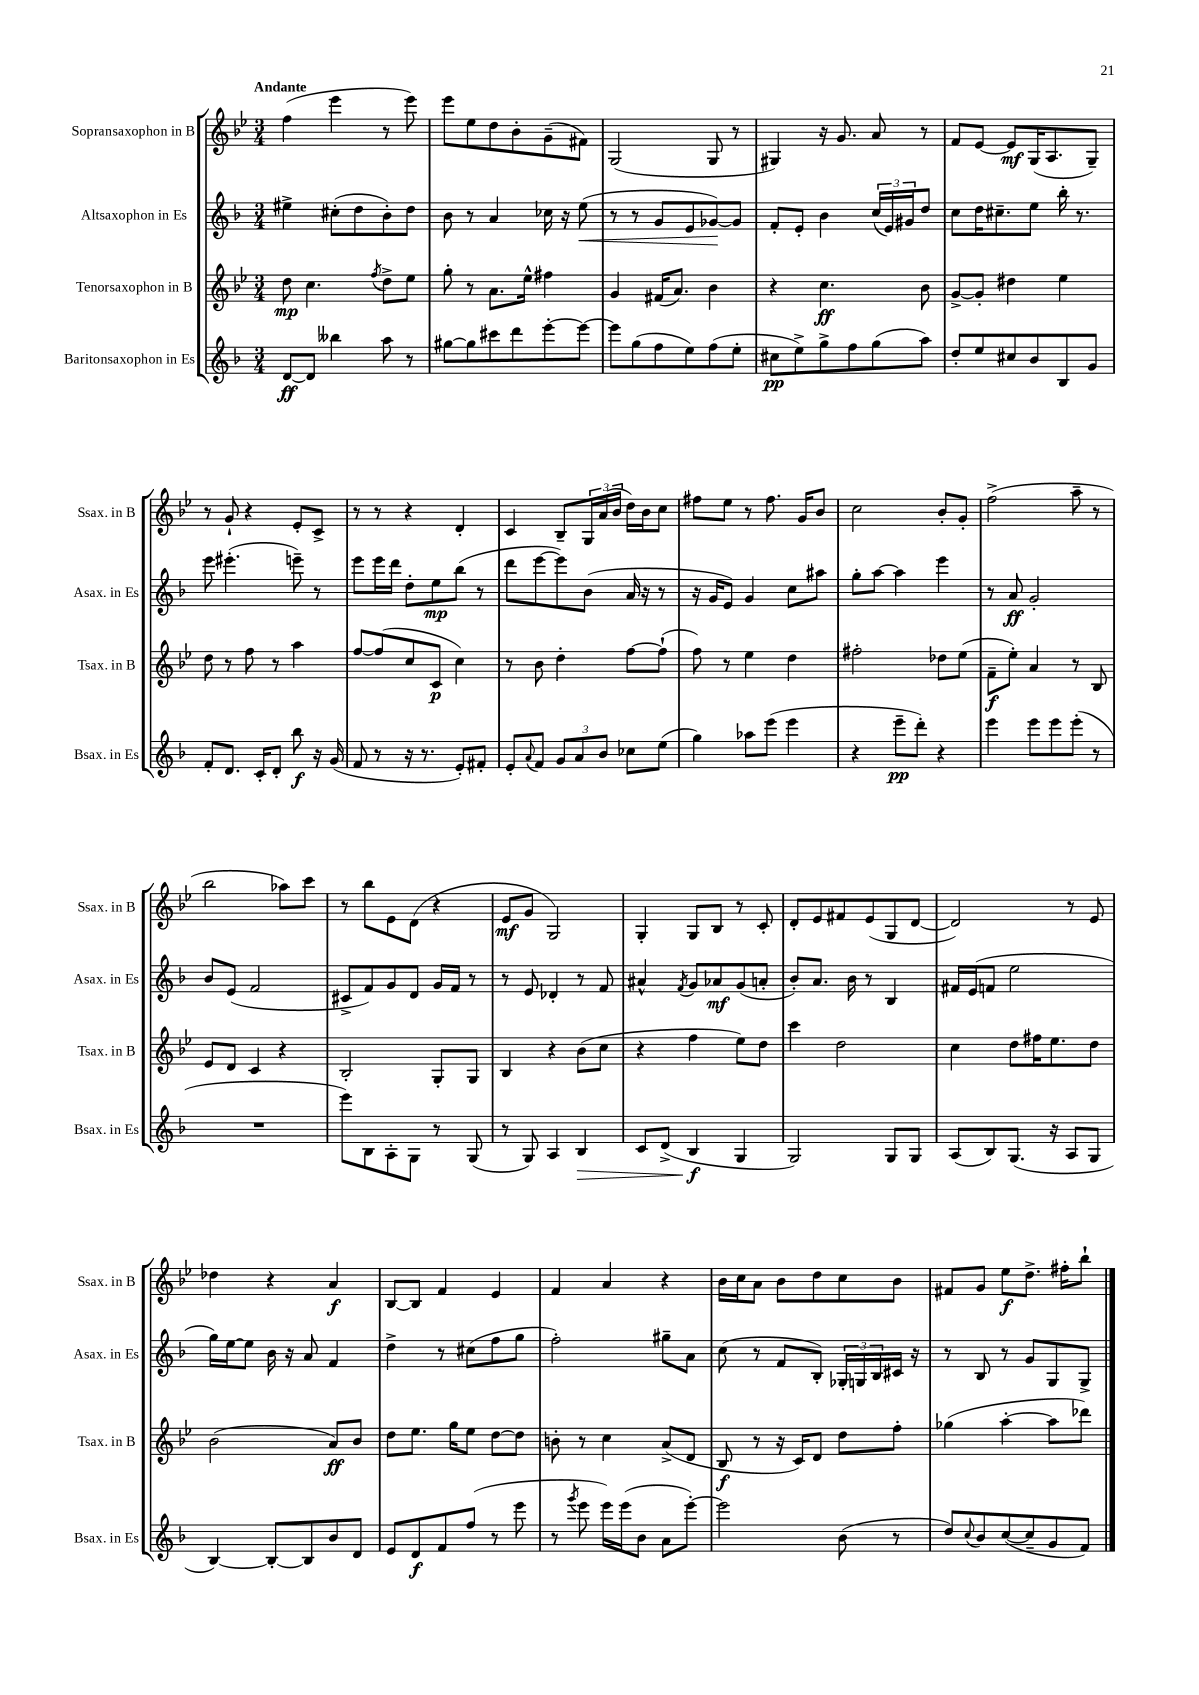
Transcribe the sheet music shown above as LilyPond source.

<<
\new StaffGroup <<
\new Staff = "s0" \with { instrumentName = "Sopransaxophon in B" shortInstrumentName = "Ssax. in B" } {
    \clef treble \key bes \major \numericTimeSignature \time 3/4 \tempo "Andante"
    f''4( ees'''4 r8 ees'''8) |
    ees'''8 ees''8 d''8 bes'8-. g'8--( fis'8) |
    g2( g8 r8 |
    gis4) r16 g'8. a'8 r8 |
    f'8 ees'8~ ees'8\mf g16( a8. g8--) |
    r8 g'8-! r4 ees'8-. c'8-> |
    r8 r8 r4 d'4-. |
    c'4 bes8-- \tuplet 3/2 { g16 a'16( bes'16 } d''16) bes'16 c''8 |
    fis''8 ees''8 r8 fis''8. g'16 bes'8 |
    c''2 bes'8-. g'8-. |
    f''2->( a''8-- r8 |
    bes''2 aes''8) c'''8 |
    r8 bes''8 ees'8 d'8( r4 |
    ees'8\mf g'8 g2) |
    g4-. g8 bes8 r8 c'8-. |
    d'8-. ees'8 fis'8 ees'8( g8 d'8~ |
    d'2) r8 ees'8 |
    des''4 r4 a'4\f |
    bes8~ bes8 f'4 ees'4 |
    f'4 a'4 r4 |
    bes'16 c''16 a'8 bes'8 d''8 c''8 bes'8 |
    fis'8 g'8 ees''8\f d''8.-> fis''16-. bes''8-! \bar "|." |
}
\new Staff = "s1" \with { instrumentName = "Altsaxophon in Es" shortInstrumentName = "Asax. in Es" } {
    \clef treble \key f \major \numericTimeSignature \time 3/4
    eis''4-> cis''8-.( d''8 bes'8-.) d''8 |
    bes'8 r8 a'4 ces''16 r16 e''8\<( |
    r8 r8 g'8 e'8 ges'8~\!) ges'8 |
    f'8-. e'8-. bes'4 \tuplet 3/2 { c''16( e'16) gis'16 } d''8 |
    c''8 d''16 cis''8.-- e''8 bes''16-. r8. |
    e'''8 eis'''4.-.( e'''8--) r8 |
    e'''8 e'''16 d'''16 d''8-. e''8\mp bes''8( r8 |
    d'''8 e'''8~ e'''8) bes'8( a'16 r16 r8 |
    r16 g'16 e'8) g'4 c''8 ais''8 |
    g''8-. a''8~ a''4 e'''4 |
    r8 a'8\ff g'2-. |
    bes'8 e'8( f'2 |
    cis'8-> f'8) g'8 d'8 g'16 f'16 r8 |
    r8 e'8 des'4-. r8 f'8 |
    ais'4-^ \acciaccatura { f'8 } g'8 aes'8\mf g'8( a'8-. |
    bes'8-.) a'8. bes'16 r8 bes4 |
    fis'16 e'16( f'8 e''2 |
    g''16) e''16~ e''8 bes'16 r16 a'8 f'4 |
    d''4-> r8 cis''8( f''8 g''8 |
    f''2-.) gis''8-- a'8 |
    c''8( r8 f'8 bes8-.) \tuplet 3/2 { ges16-. g16 bes16 } cis'16 r16 |
    r8 bes8 r8 g'8 g8 g8-> \bar "|." |
}
\new Staff = "s2" \with { instrumentName = "Tenorsaxophon in B" shortInstrumentName = "Tsax. in B" } {
    \clef treble \key bes \major \numericTimeSignature \time 3/4
    d''8\mp c''4. \acciaccatura { f''8 } d''8-> ees''8 |
    g''8-. r8 a'8. ees''16-^ fis''4 |
    g'4 fis'16( a'8.) bes'4 |
    r4 c''4.\ff bes'8 |
    g'8~-> g'8-. dis''4 ees''4 |
    d''8 r8 f''8 r8 a''4 |
    f''8~ f''8( c''8 c'8\p c''4) |
    r8 bes'8 d''4-. f''8~ f''8-!( |
    f''8) r8 ees''4 d''4 |
    fis''2-. des''8 ees''8( |
    f'8--\f ees''8-.) a'4 r8 bes8 |
    ees'8 d'8 c'4 r4 |
    bes2-. g8-. g8 |
    bes4 r4 bes'8( c''8 |
    r4 f''4 ees''8) d''8 |
    c'''4 d''2 |
    c''4 d''8 fis''16 ees''8. d''8 |
    bes'2( a'8\ff) bes'8 |
    d''8 ees''8. g''16 ees''8 d''8~ d''8 |
    b'8-. r8 c''4 a'8->( d'8 |
    bes8\f r8 r16 c'16) d'8 d''8 f''8-. |
    ges''4( a''4~-. a''8 des'''8) \bar "|." |
}
\new Staff = "s3" \with { instrumentName = "Baritonsaxophon in Es" shortInstrumentName = "Bsax. in Es" } {
    \clef treble \key f \major \numericTimeSignature \time 3/4
    d'8~\ff d'8 beses''4 a''8 r8 |
    gis''8~ gis''8 cis'''8 d'''8 e'''8~-. e'''8~ |
    e'''8 g''8( f''8 e''8) f''8( e''8-. |
    cis''8\pp e''8->) g''8-> f''8 g''8( a''8) |
    d''8-. e''8 cis''8 bes'8 bes8 g'8 |
    f'8-. d'8. c'16-. d'8-. bes''8\f r16 g'16( |
    f'8 r8 r16 r8. e'8-.) fis'8-. |
    e'8-. \appoggiatura { a'8 } f'8 \tuplet 3/2 { g'8 a'8 bes'8 } ces''8 e''8( |
    g''4) aes''8 e'''8( e'''4 |
    r4 e'''8--\pp d'''8-.) r4 |
    e'''4 e'''8 e'''8 e'''8-.( r8 |
    R2. |
    e'''8) bes8 a8-. g8 r8 g8( |
    r8 g8) a4 bes4\> |
    c'8 d'8->( bes4\f\! g4 |
    g2) g8 g8 |
    a8( bes8) g8.( r16 a8 g8 |
    bes4~) bes8~-. bes8 bes'8 d'8 |
    e'8 d'8\f f'8 f''8( r8 e'''8 |
    r8 \acciaccatura { g'''8 } e'''8 e'''16) e'''16( bes'8 a'8 e'''8~-.) |
    e'''2 bes'8( r8 |
    d''8) \appoggiatura { c''8 } bes'8 c''8~( c''8-- g'8 f'8) \bar "|." |
}
>>
>>
\layout { \context { \Score \remove "Bar_number_engraver" } }
